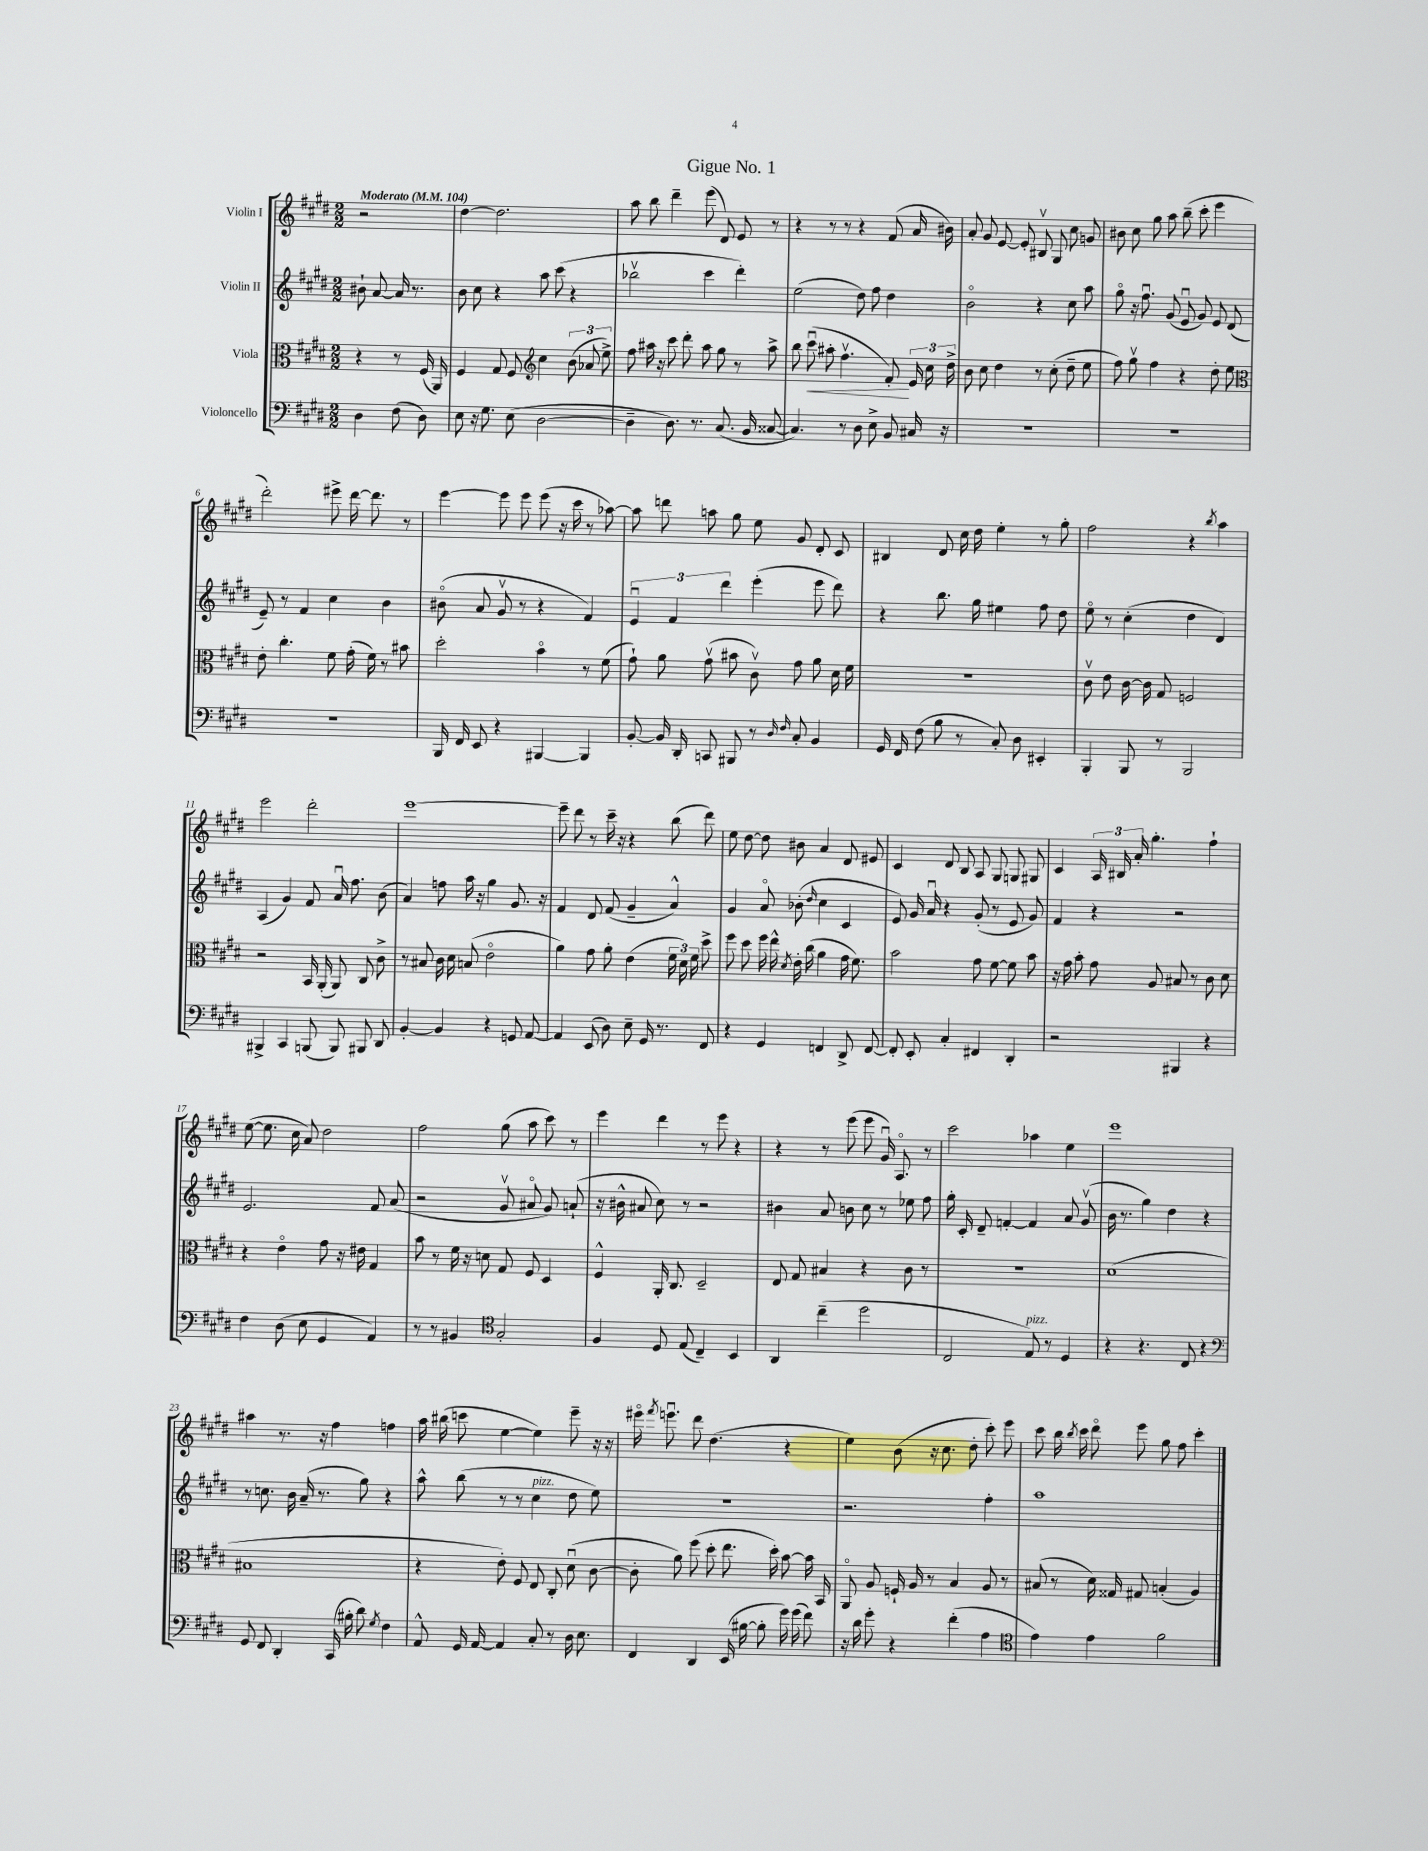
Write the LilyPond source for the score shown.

\header { title = "Gigue No. 1" }
<<
\new StaffGroup <<
\new Staff = "s0" \with { instrumentName = "Violin I" } {
    \clef treble \key e \major \numericTimeSignature \time 2/2 \partial 2 \tempo "Moderato" 4 = 104
    \autoBeamOff r2 |
    dis''4~ dis''2. |
    a''8 b''8 dis'''4-- e'''8( dis'8) e'8 r8 |
    r4 r8 r8 r4 fis'8( a'16 bis'16) |
    a'8-. gis'8 e'8~ e'8-. bis8\upbow gis8 cis''8 g'8 |
    bis'8 cis''8 gis''8 a''8 b''8--( cis'''8-. e'''4 |
    dis'''2-.) eis'''8-> dis'''16~ dis'''8. r8 |
    e'''4~ e'''8 e'''8 e'''8( r16 cis'''16 r8 aes''8~) |
    aes''8 d'''8 a''8 gis''8 e''8 gis'8 dis'8-. cis'8 |
    bis4 dis'8 cis''16 dis''16 e''4-. r8 gis''8-. |
    fis''2 r4 \acciaccatura { b''8 } a''4 |
    e'''2 dis'''2-. |
    e'''1~ |
    e'''8-- dis'''8 r8 cis'''16-- r16 r4 b''8( dis'''8) |
    e''8 dis''8~ dis''8 bis'8 a'4 dis'8 eis'8 |
    cis'4 dis'8 b8 a8 gis8 g8 gis8 |
    cis'4 \tuplet 3/2 { a16 bis16 a'16-. } gis''4.-. fis''4-! |
    e''8~( e''8. cis''16 a'8) dis''2 |
    fis''2 gis''8( a''8 cis'''8) r8 |
    e'''4 dis'''4 r8 e'''8 r4 |
    r4 r8 e'''8( e'''8 gis'16\downbow) a8.\flageolet r8 |
    cis'''2 aes''4 e''4 |
    e'''1 |
    ais''4 r8. r16 fis''4 f''4 |
    a''16 bis''16( c'''8 e''4~ e''4) e'''8-- r16 r16 |
    eis'''16\flageolet \acciaccatura { fis'''8 } e'''8.\downbow dis'''8 dis''4.( r4 |
    e''4) b'8( r16 cis''8. dis''8-. cis'''8-.) e'''8 |
    cis'''8 b''16 \acciaccatura { b''8 } cis'''16 dis'''8\flageolet e'''8 gis''8 fis''8 cis'''4-. \bar "|." |
}
\new Staff = "s1" \with { instrumentName = "Violin II" } {
    \clef treble \key e \major \numericTimeSignature \time 2/2 \partial 2
    \autoBeamOff bis'8-! a'8~ a'16 r8. |
    b'8 cis''8 r4 a''8 cis'''8( r4 |
    bes''2\upbow cis'''4 dis'''4-.) |
    e''2( dis''8) fis''8 dis''4 |
    b'2\flageolet r4 cis''8 a''8 |
    gis''8\flageolet r16 fis''8.\downbow gis'8( e'8\downbow gis'8) e'8 dis'8( |
    e'8--) r8 fis'4 cis''4 b'4 |
    bis'8\flageolet( a'8 gis'8\upbow r8 r4 fis'4) |
    \tuplet 3/2 { e'4\downbow fis'4 dis'''4 } e'''4-.( e'''8 dis'''8) |
    r4 b''8. gis''16 eis''4 fis''8 dis''8 |
    e''8\flageolet r8 cis''4-.( dis''4 dis'4) |
    a4( gis'4) fis'8 a'16\downbow fis''8. b'8( |
    a'4) f''8 a''16 r16 gis''4 gis'8. r16 |
    fis'4 dis'8 fis'8( gis'4-- a'4-^) |
    gis'4 a'8\flageolet bes'8-.( \grace { dis''16 } cis''4 cis'4 |
    e'8) gis'16 a'16\downbow r4 gis'8-.( r8 e'8 gis'8) |
    fis'4 r4 r2 |
    e'2. fis'8 a'8( |
    r2 gis'8\upbow ais'8\flageolet gis'8) a'8-!( |
    r16 bis'16-^ ais'8 cis''8) r8 r2 |
    bis'4 a'8 b'8 cis''8 r8 ees''8 fis''8 |
    gis''16-. cis'16-. dis'8-- f'4~-. f'4 a'8 gis'8\upbow( |
    b'16 r8. gis''4) dis''4 r4 |
    r8 c''8. b'16 a'16--( r8. gis''8) r4 |
    a''8-^ b''8( r8 r8 cis''4^\markup { \italic "pizz." } dis''8 e''8) |
    R1 |
    r2. fis''4-. |
    a''1 \bar "|." |
}
\new Staff = "s2" \with { instrumentName = "Viola" } {
    \clef alto \key e \major \numericTimeSignature \time 2/2 \partial 2
    \autoBeamOff r4 r8 fis16( a,16) |
    fis4 gis8 fis8 \clef treble cis''4 \tuplet 3/2 { b'8( aes'8 e''8->) } |
    fis''8 ais''16 r16 cis'''8 dis'''8-. ais''8 gis''8 r8 ais''8-> |
    b''8 cis'''8\downbow\<( ais''8-. fis''4.\upbow fis'8-.\!) \tuplet 3/2 { e'16 cis''16 dis''16-> } |
    b'8 cis''8 dis''4 r8 cis''8-.( dis''8-- e''8 |
    fis''8) gis''8\upbow fis''4 r4 dis''8-. e''8 |
    \clef alto e'8-. cis''4.-. fis'8 gis'16-.( fis'16) r8 bis'8 |
    dis''2-. b'4\flageolet r8 fis'8( |
    gis'8-!) a'8 gis'8\upbow( bis'8 cis'8\upbow) gis'8 a'8 dis'16 fis'16 |
    R1 |
    cis'8\upbow e'8 cis'16~ cis'16 gis8 f2 |
    r2 b,16 a,16-.( a,8) cis8 cis'8-> |
    r8 bis8 cis'16 dis'16 b8( e'2\flageolet |
    a'4) gis'8 a'8-. e'4( \tuplet 3/2 { fis'16 dis'16) fis'16 } dis''8-> |
    fis''8 dis''8 fis''16 e''16-^ \acciaccatura { dis'8 } e'16-. cis''16( a'4 gis'16 fis'8.) |
    b'2 gis'8 fis'8~ fis'8 b'8 |
    r16 gis'16 b'8-. gis'8 a8 bis8 r8 cis'8 dis'8 |
    r4 e'4\flageolet gis'8 r16 eis'16 gis4 |
    b'8 r8 fis'16 r16 d'8 gis8 fis8 dis4 |
    fis4-^ a,16-. cis8. dis2-- |
    e8 gis8 bis4 r4 cis'8 r8 |
    r1 |
    dis'1( |
    bis1 |
    r4 e'8-.) fis8 e8 cis8-. dis'8\downbow( cis'8~ |
    cis'8-. a'8) fis''8( dis''8-. e''8. dis''16-.) b'8~ b'16 b,16 |
    a,8\flageolet a8 f16-! a16 r8 b4 a8 r8 |
    bis8( r8 dis'16) gisis16 gis8 b4-.( a4) \bar "|." |
}
\new Staff = "s3" \with { instrumentName = "Violoncello" } {
    \clef bass \key e \major \numericTimeSignature \time 2/2 \partial 2
    \autoBeamOff dis4 fis8( dis8) |
    e8 r16 gis8. e8( dis2~ |
    dis4-- dis8.) r8. cis8.( b,16 cisis8~ |
    cisis4.) r8 dis8 e8-> b,8 cis16 r16 |
    R1 |
    R1 |
    R1 |
    b,,16 fis,16 e,8 r4 bis,,4~ bis,,4 |
    b,8~-. b,16 dis,16-. c,8 bis,,8 r8 \grace { dis16 fis16 } cis8-. b,4 |
    gis,16 fis,16 fis8( b8 r8 cis8-.) dis8 eis,4-. |
    b,,4-. b,,8 r8 b,,2 |
    bis,,4-> cis,4 b,,8( b,,8) bis,,8 dis,8 |
    b,4~-. b,4 r4 g,8 a,8~ |
    a,4 e,8( dis8) e8-- gis,16 r8. fis,8 |
    r4 gis,4 f,4 dis,8-> f,8~ |
    f,8-. e,8-. cis4-. fis,4 dis,4-. |
    r2 bis,,4 r4 |
    fis4 dis8( e8 gis,4 a,4) |
    r8 r8 bis,4 \clef tenor gis2-. |
    fis4 dis8 e8( cis4--) b,4 |
    a,4 cis''4--( dis''2 |
    cis2 e8^\markup { \italic "pizz." }) r8 dis4 |
    r4 r4. cis8 r4 |
    \clef bass gis,8 fis,8 dis,4-. cis,16( bis16-. dis'8) \acciaccatura { gis8 } fis4 |
    a,8-^ gis,16 a,16~ a,4 cis8-. r8 dis16 e8. |
    fis,4 dis,4 e,16( bis16~ bis8-. gis'16) gis'16( fis'8) |
    r16 dis'16 gis'8-. r4 fis'4-.( a4 |
    \clef tenor e'4) e'4 fis'2 \bar "|." |
}
>>
>>
